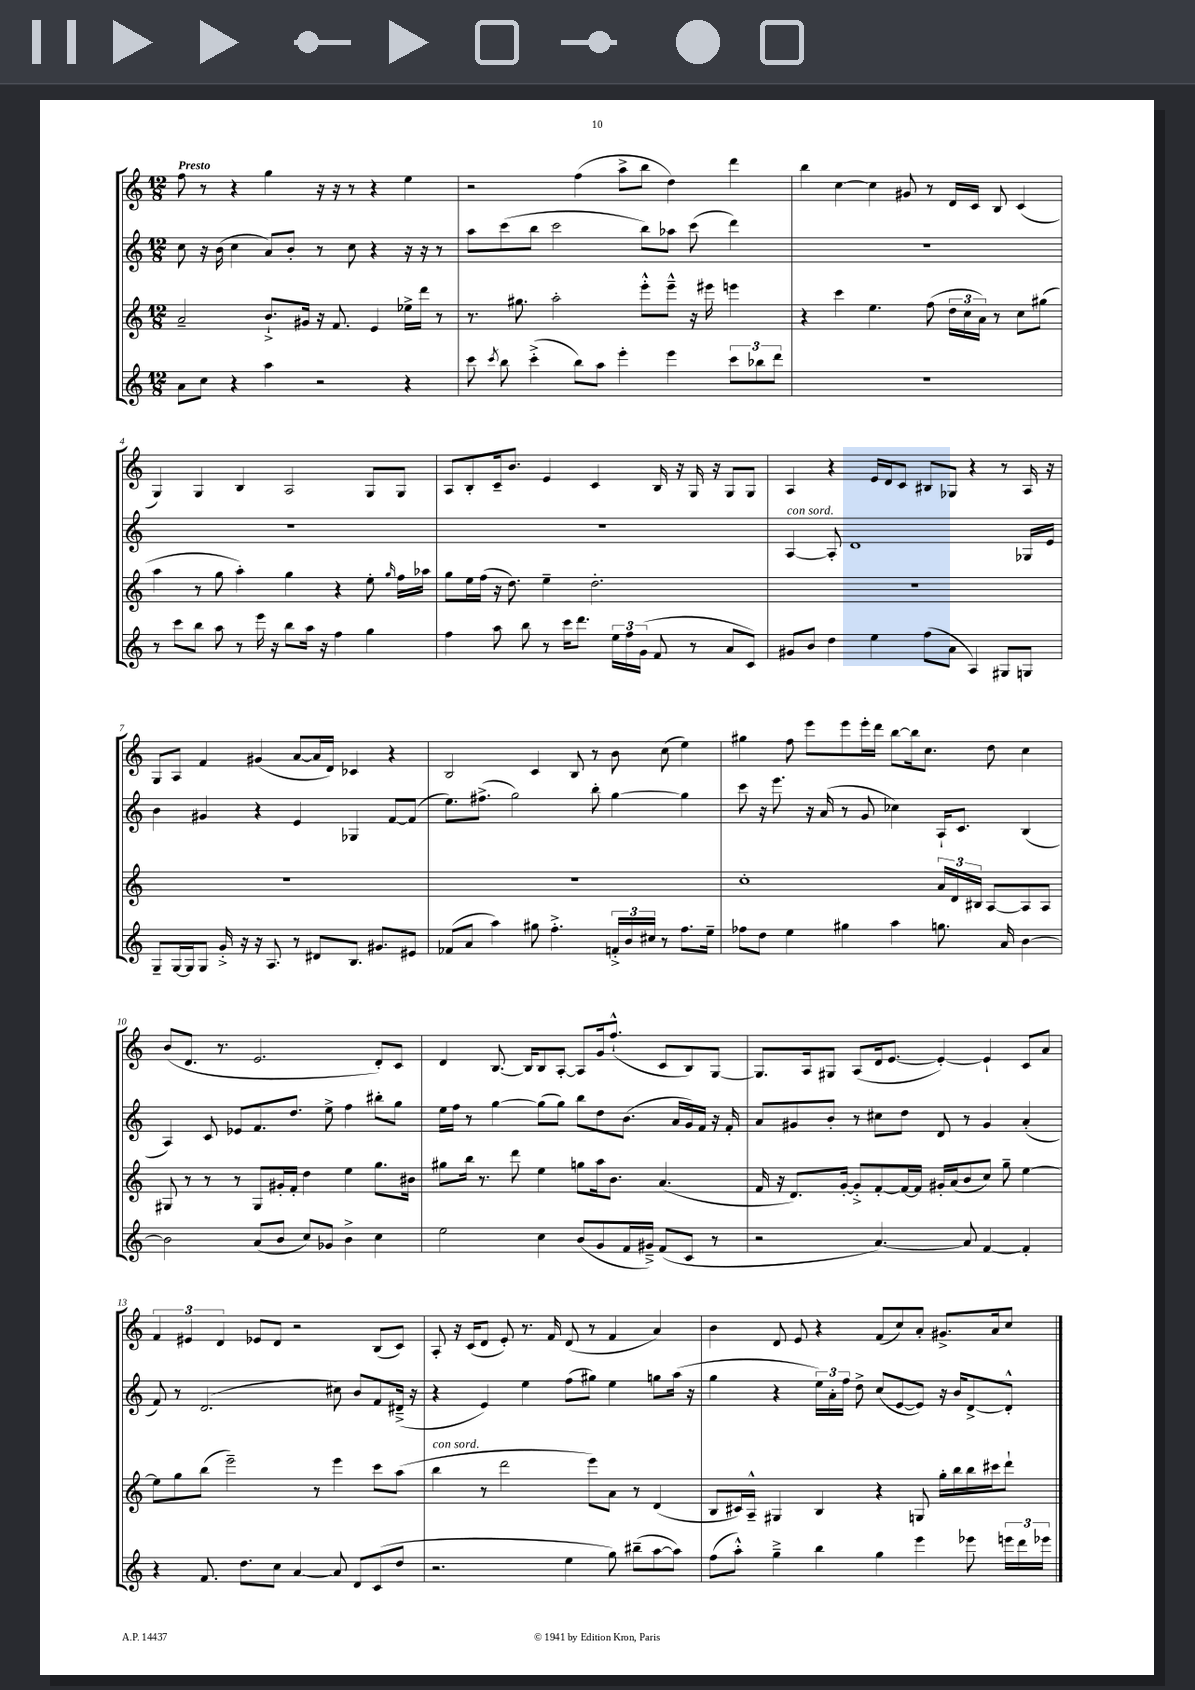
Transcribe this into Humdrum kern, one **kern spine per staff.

**kern	**kern	**kern	**kern
*staff4	*staff3	*staff2	*staff1
*clefG2	*clefG2	*clefG2	*clefG2
*k[]	*k[]	*k[]	*k[]
*M12/8	*M12/8	*M12/8	*M12/8
8a\L	2a~/	8cc\	8ff\
8cc\J	.	16r	8r
.	.	(16b\	.
4r	.	4cc\	4r
4aa\	8.b`^/L	8a/L)	4gg\
.	.	8b'/J	.
.	16g#/Jk	.	.
2r	16r	8r	16r
.	8.f/	.	16r
.	.	8cc\	8r
.	4e/	4r	4r
4r	16ee-^\LL	16r	4ee\
.	16ddd\JJ	16r	.
.	8r	8r	.
=	=	=	=
8ccc\	8.r	8aa\L	2r
8qccc/	.	.	.
8bb\	.	(8ccc\	.
.	8.gg#\	.	.
(4ccc'^\	.	8bb\J	.
.	2aa'\	2ccc\	.
8bb\L)	.	.	(4ff\
8aa\J	.	.	.
4eee'\	.	.	8aa^\L
.	8eee'^^\L	8bb\L)	8bb\J
4eee\	8eee~^^\J	8aa-\J	4dd\)
.	16r	(8ccc\	.
.	16eee#\	.	.
12ccc\L	4eee\	4ddd\)	4ddd\
12bb-\	.	.	.
12ddd\J	.	.	.
=	=	=	=
1.r	4r	1.r	4bb\
.	4ccc\	.	[4cc\
.	4.ee\	.	4cc\]
.	.	.	8g#/
.	(8ff\	.	8r
.	24dd\LL	.	16d/LL
.	24cc\	.	.
.	.	.	16c/JJ
.	24a\JJ)	.	.
.	8r	.	8B/
.	8cc\L	.	(4c/
.	(8gg#\J	.	.
=	=	=	=
8r	4aa\	1.r	4G/)
8ccc\L	.	.	.
8bb\J	8r	.	4G/
8aa\	8gg\	.	.
8r	4aa'\)	.	4B/
16eee\	.	.	.
16r	.	.	.
8bb\L	4gg\	.	2A/
16aa\Jk	.	.	.
16r	.	.	.
4ff\	4r	.	.
4gg\	8ee'\	.	8G/L
.	16qqgg/	.	.
.	16ff\LL	.	8G/J
.	16aa-\JJ	.	.
=	=	=	=
4ff\	8gg\L	1.r	8A/L
.	16ee\L	.	8B'/
.	(16ff\JJ	.	.
8aa\	16r	.	16c~/k
.	8.dd\)	.	8.b/J
8bb\	.	.	.
8r	4ee~\	.	4e/
16ccc\LK	.	.	.
8.ddd\J	.	.	.
.	2.dd'\	.	4c/
24ee\LL	.	.	.
24ff\	.	.	.
(24g\JJ	.	.	.
8f/	.	.	16B/
.	.	.	16r
8r	.	.	16G/
.	.	.	16r
8a/L	.	.	8G/L
8c/J)	.	.	8G/J
=	=	=	=
8g#/L	1.r	[4A/	4A/
8b/J	.	.	.
4dd\	.	8A'/]	4r
.	.	1d	.
4ee\	.	.	16e/LL
.	.	.	16d/J
.	.	.	8c/J
(8ff\L	.	.	8B#/L
8a\J	.	.	8G-/J
4A/)	.	.	4r
8G#/L	.	.	8r
8G/J	.	16G-/LL	16A/
.	.	16e/JJ	16r
=	=	=	=
8G~/L	1.r	4b\	8G/L
[16G/L	.	.	8A/J
16G/]J	.	.	.
8G/J	.	4g#/	4f/
16g'^/	.	.	.
16r	.	.	.
16r	.	4r	(4g#/
8.A/	.	.	.
8r	.	4e/	[8a/L
8d#/L	.	.	16a/]L
.	.	.	16d/JJ)
8.B/J	.	4G-/	4c-/
8.g#/L	.	.	.
.	.	[8f/L	4r
8e#/J	.	(8f/]J	.
=	=	=	=
(8f-/L	1.r	8.ee\L)	2B/
8a/J	.	.	.
.	.	(8.ff#^\J	.
4aa\)	.	.	.
.	.	2gg\)	.
8gg#\	.	.	4c/
4.ff'^\	.	.	.
.	.	.	8B/
.	.	8bb'\	8r
24f'^/LL	.	[4gg\	8b\
24b/	.	.	.
24cc#/JJ	.	.	.
8r	.	.	(8cc\
8.ff\L	.	4gg\]	4ee\)
16ee~\Jk	.	.	.
=	=	=	=
8ff-\L	1cc'	8ccc\	4gg#\
8dd\J	.	16r	.
.	.	8.eee\	.
4ee\	.	.	8ff\
.	.	16r	8eee\L
.	.	(16a/	.
4gg#\	.	8r	8eee\
.	.	8g/	16eee'\L
.	.	.	16ddd\JJ
4aa\	.	4cc-\)	[8bb\L
.	.	.	16bb\]k
.	.	.	8.cc\J
8.gg\	24a/LL	16A`/LK	.
.	24d/	.	.
.	.	8.c/J	.
.	24B#/JJ	.	.
.	[8A/L	.	8dd\
16a/	.	.	.
[4b\	8A/]	(4B/	4cc\
.	8A/J	.	.
=	=	=	=
2b\]	8G#/	4A/)	(8b/L
.	8r	.	8.d/J
.	8r	8c/	.
.	.	.	8.r
.	8r	8e-/L	.
(8a/L	8G#/L	8.f/	2.e/
8b/J	16g#'/L	.	.
.	16f'/JJ	8.dd/J	.
8cc/L)	4dd\	.	.
8g-/J	.	8ee^\	.
4b^\	4ee\	4ff\	.
4cc\	8.gg\L	8bb#'\L	8d'/L)
.	.	8gg\J	8c/J
.	16b#\Jk	.	.
=	=	=	=
2ee\	8gg#\L	16ee\LL	4d/
.	.	16ff\JJ	.
.	16bb\Jk	8r	.
.	8.r	.	.
.	.	[4gg\	[8.B/
.	8ddd\	.	.
.	.	.	16B/]LK
4cc\	4ee\	(8gg\]L	8B/
.	.	8gg\J)	[8A'/J
(8b/L	8gg\L	8bb\L	8A/]L
8g/	16aa\k	8dd\	16g/k
.	8.b\J	.	(8.ff`^^/J
16f/L	.	(8.b\J	.
16g#~^/JJ)	.	.	.
(8f/L	(4.a/	.	8c/L
.	.	16a/LL	.
8c/J	.	16g/)	8B/)
.	.	16f/JJ	.
8r	.	16r	[8G/J
.	.	16f'/	.
=	=	=	=
2r	16f/	8a/L	8.G/]L
.	16r	.	.
.	8.d/L)	8g#/	.
.	.	.	16A/k
.	.	8b'/J	8G#/J
.	[16g'/Jk	.	.
.	8g'^/]L	8r	(8A/L
[4.a/)	[8f'/	8cc#\L	16d/k
.	.	.	[8.e/J
.	16f/_L	8dd\J	.
.	16f/]JJ	.	.
.	16g#'/LL	8d/	4e'/_)
.	(16a/J	.	.
8a/]	8b/	8r	.
[4f/	8cc/J)	4g#/	4e`/]
.	8gg~\	.	.
4f'/]	[4ee\	(4a'/	8c/L
.	.	.	8a/J
=	=	=	=
4r	8ee\]L	8f/)	6f/
.	8gg\	8r	.
.	.	.	6e#/
8.f/	(8bb\J	(2.d/	.
.	.	.	6d/
.	2eee~\)	.	.
8.dd\L	.	.	.
.	.	.	8e-/L
8cc\J	.	.	8d/J
[4a/	.	.	2r
.	8r	.	.
8a/]	4eee\	8cc#\)	.
8d/L	.	8b/L	.
(8c/	8ccc\L	8f/	(8B/L
8dd/J	(8aa\J	(16d#~^/Jk	8c/J)
.	.	16r	.
=	=	=	=
2.r	4bb\	4r	8A'/
.	.	.	16r
.	.	.	(16c/LK
.	8r	4e/)	8d/J
.	2ddd\	.	8e'/)
.	.	4ee\	8.r
.	.	.	16f/
4ee\	.	(8ff\L	(8d/
.	8eee\L)	8gg#\J)	8r
8gg\)	8a\J	4ee\	4f/
(8bb#~\L	8r	.	.
[8aa\	(4d/	8gg\L	4a/)
8aa\]J)	.	(16aa\Jk	.
.	.	16r	.
=	=	=	=
(8ff\L	8B/L	4gg\	4b\
8aa'^^\J)	16c#/L)	.	.
.	16A~^^/JJ	.	.
4gg~^\	4G#/	4r	8d/
.	.	.	8e/
4bb\	4B/	24ee\LL)	4r
.	.	24a'\	.
.	.	24ff\JJ	.
.	.	8dd^\	.
4gg\	4r	(8cc/L	(8f/L
.	.	[8e/	8cc/)
4eee\	8G/	8e/]J)	8a'/J
.	16gg'\LL	16r	8.g#^/L
.	16bb\	16b/LK	.
8eee-\	16bb\	[8d^/	.
.	16ccc#\J	.	16a/k
24eee\LL	8ddd`\J	8d'^^/]J	8cc/J
24ddd\	.	.	.
24eee-\JJ	.	.	.
==	==	==	==
*-	*-	*-	*-
